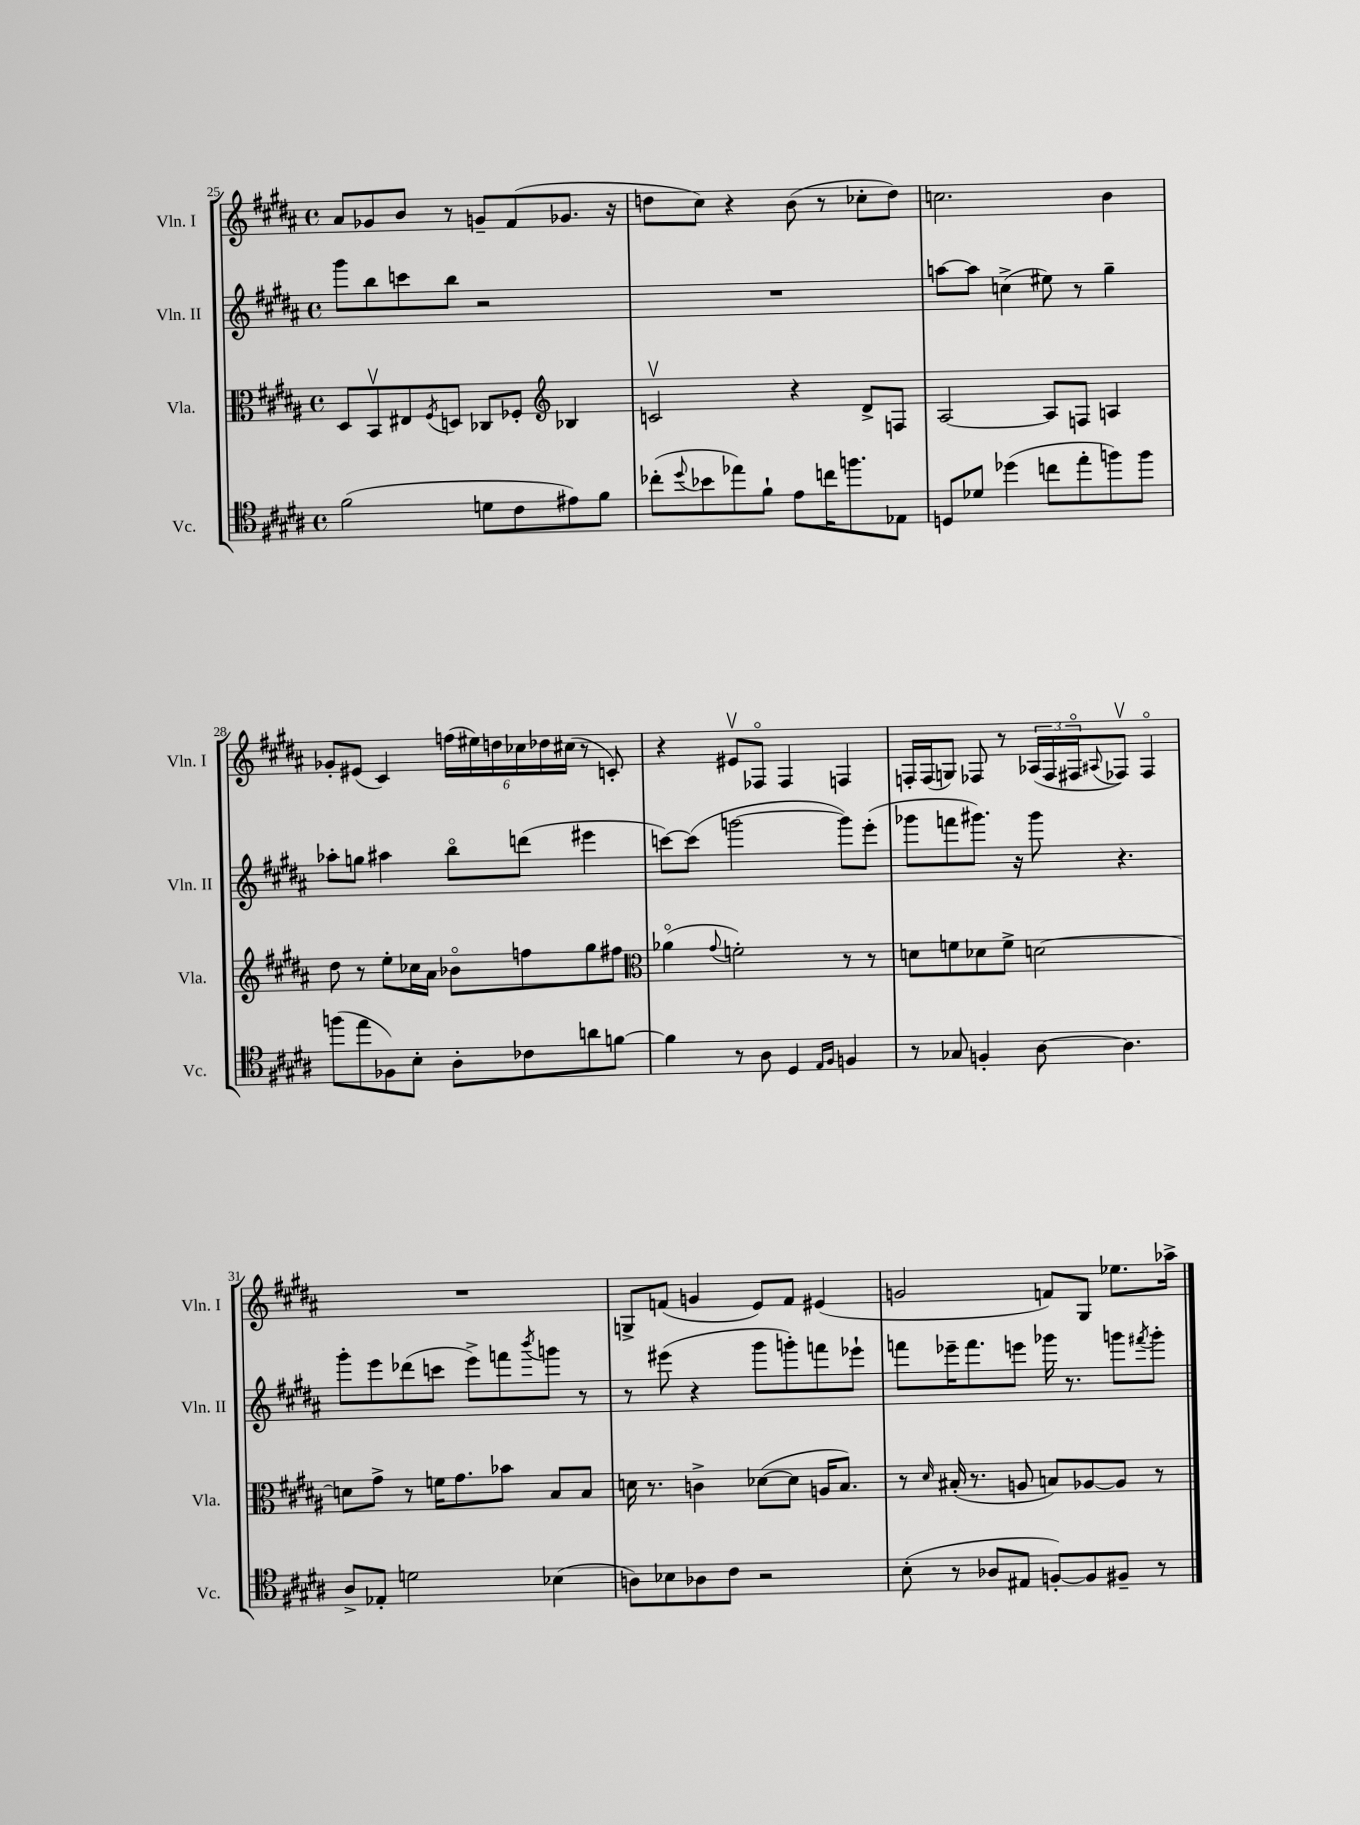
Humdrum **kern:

**kern	**kern	**kern	**kern
*part4	*part3	*part2	*part1
*staff4	*staff3	*staff2	*staff1
*I"Vc.	*I"Vla.	*I"Vln. II	*I"Vln. I
*I'Vc.	*I'Vla.	*I'Vln. II	*I'Vln. I
*clefC4	*clefC3	*clefG2	*clefG2
*k[f#c#g#d#a#]	*k[f#c#g#d#a#]	*k[f#c#g#d#a#]	*k[f#c#g#d#a#]
*M4/4	*M4/4	*M4/4	*M4/4
*met(c)	*met(c)	*met(c)	*met(c)
=25	=25	=25	=25
(2f#\	8D#/L	8ggg#\L	8a#/L
.	8BBv/	8bb\	8g-X/
.	8E#X/	8cccn\	8b/J
.	8qF#/	.	.
.	8Dn/J	8bb\J	8r
8dn\L	8C-X/L	2r	8gn~/L
8c#\	8F-X'/J	.	(8f#/
*	*clefG2	*	*
8e#X\)	4B-X/	.	8.g-X/J
8f#\J	.	.	.
.	.	.	16r
=26	=26	=26	=26
(8cc-X'\L	2cnv/	1r	8ddn\L
8qqdd#/	.	.	.
8b-X\	.	.	8cc#\J)
8ee-X\)	.	.	4r
8f#`\J	.	.	.
8e\L	4r	.	(8b\
16ccn\K	.	.	8r
8.ffn\	.	.	.
.	8d#^/L	.	8cc-X'\L
8E-X\J	8Fn/J	.	8dd\J)
=27	=27	=27	=27
8Dn/L	[2A#/	[8aan\L	2.ccn\
8d-X/J	.	8aa\J]	.
(4dd-X\	.	(4ccn^\	.
8ccn\L	8A#/L]	8ee#X\)	.
8ee'\	8Fn/J	8r	.
8ffn\)	4An/	4gg#~\	4b\
8ff\J	.	.	.
!!LO:LB:g=z
=28	=28	=28	=28
(8ffn\L	8dd#\	8aa-X'\L	8g-X'/L
8ee\	8r	8ggn\J	(8e#X/J
8F-X\)	8ee'\L	4aa#X\	4c#/)
8B'\J	16cc-X\L	.	.
.	16a#\JJ	.	.
8A#'\L	8b-X\L	8bb\L	(24ffn\LL
.	.	.	24ee#X\)
.	.	.	24ddn\
8c-X\	8ffn\	(8dddn\J	24cc-X\
.	.	.	24dd-X\
.	.	.	(24cc#X\JJ
8an\	8gg#\	4eee#X\	8r
[8fn\J	8ff#X\J	.	8cn'/)
=29	=29	=29	=29
*	*clefC3	*	*
4f\]	(4a-X\	[8cccn\L)	4r
.	.	(8ccc\J]	.
.	8qqg#/	.	.
8r	2fn'\)	[2gggn\	8e#Xv/L
8A#\	.	.	8F-X/J
4D#/	.	.	4F-/
16qqE/LL	.	.	.
16qqF#/JJ	.	.	.
4Fn/	8r	8ggg\L])	4Fn/
.	8r	(8eee'\J	.
=30	=30	=30	=30
8r	8dn\L	8ggg-X\L	16Fn'/LL
.	.	.	(16F/J
8G-X/	8fn\	8fffn\	8Gn/J)
4Fn'/	8d-X\	8.ggg#X\J)	8F-X/
.	8f^\J	.	8r
.	.	16r	.
[8A#\	[2dn\	8ggg#\	(24A-X/LL
.	.	.	24F-/
.	.	.	24F#X/J
.	.	.	8qqA#X/
4.A#\]	.	4.r	8F-Xv/J)
.	.	.	4F-/
!!LO:LB:g=z
=31	=31	=31	=31
8A#^/L	8dn\L]	8ggg#'\L	1r
8E-X'/J	8g#^\J	8eee\	.
2dn\	8r	(8ddd-X\	.
.	16fn\KL	8cccn\J	.
.	8.g#\	.	.
.	.	8eee^\L)	.
.	8b-X\J	8fffn\	.
.	.	8qbbb/	.
(4B-X\	8B/L	8gggn\J	.
.	8B/J	8r	.
=32	=32	=32	=32
8An\L)	16dn\	8r	8Gn^/L
.	8.r	.	.
8B-X\	.	(8eee#X\	(8fn/J
8A-X\	4cn^\	4r	4gn/
8c#\J	.	.	.
2r	([8d-X\L	8ggg#\L	8e/L)
.	8d-\J]	8gggn'\)	8f/J
.	16An/KL	8fffn\	(4e#X/
.	8.B/J)	.	.
.	.	8eee-X`\J	.
=33	=33	=33	=33
(8B'\	8r	8fffn\L	2gn/
.	16qqd#/	.	.
8r	(16B#X'/	16eee-X~\K	.
.	8.r	8.fff\	.
8A-X/L	.	.	.
8E#X/J	8An/	8eeen\J	.
[8Fn'/L)	8Bn/L)	16ggg-X\	8fn/L)
.	.	8.r	.
8F/]	[8A-X/	.	8G#/J
8F#X~/J	8A-/J]	8gggn\L	8.ee-X\L
.	.	8qfff#X/	.
8r	8r	8ggg'\J	.
.	.	.	16aa-X^\Jk
==	==	==	==
*-	*-	*-	*-
